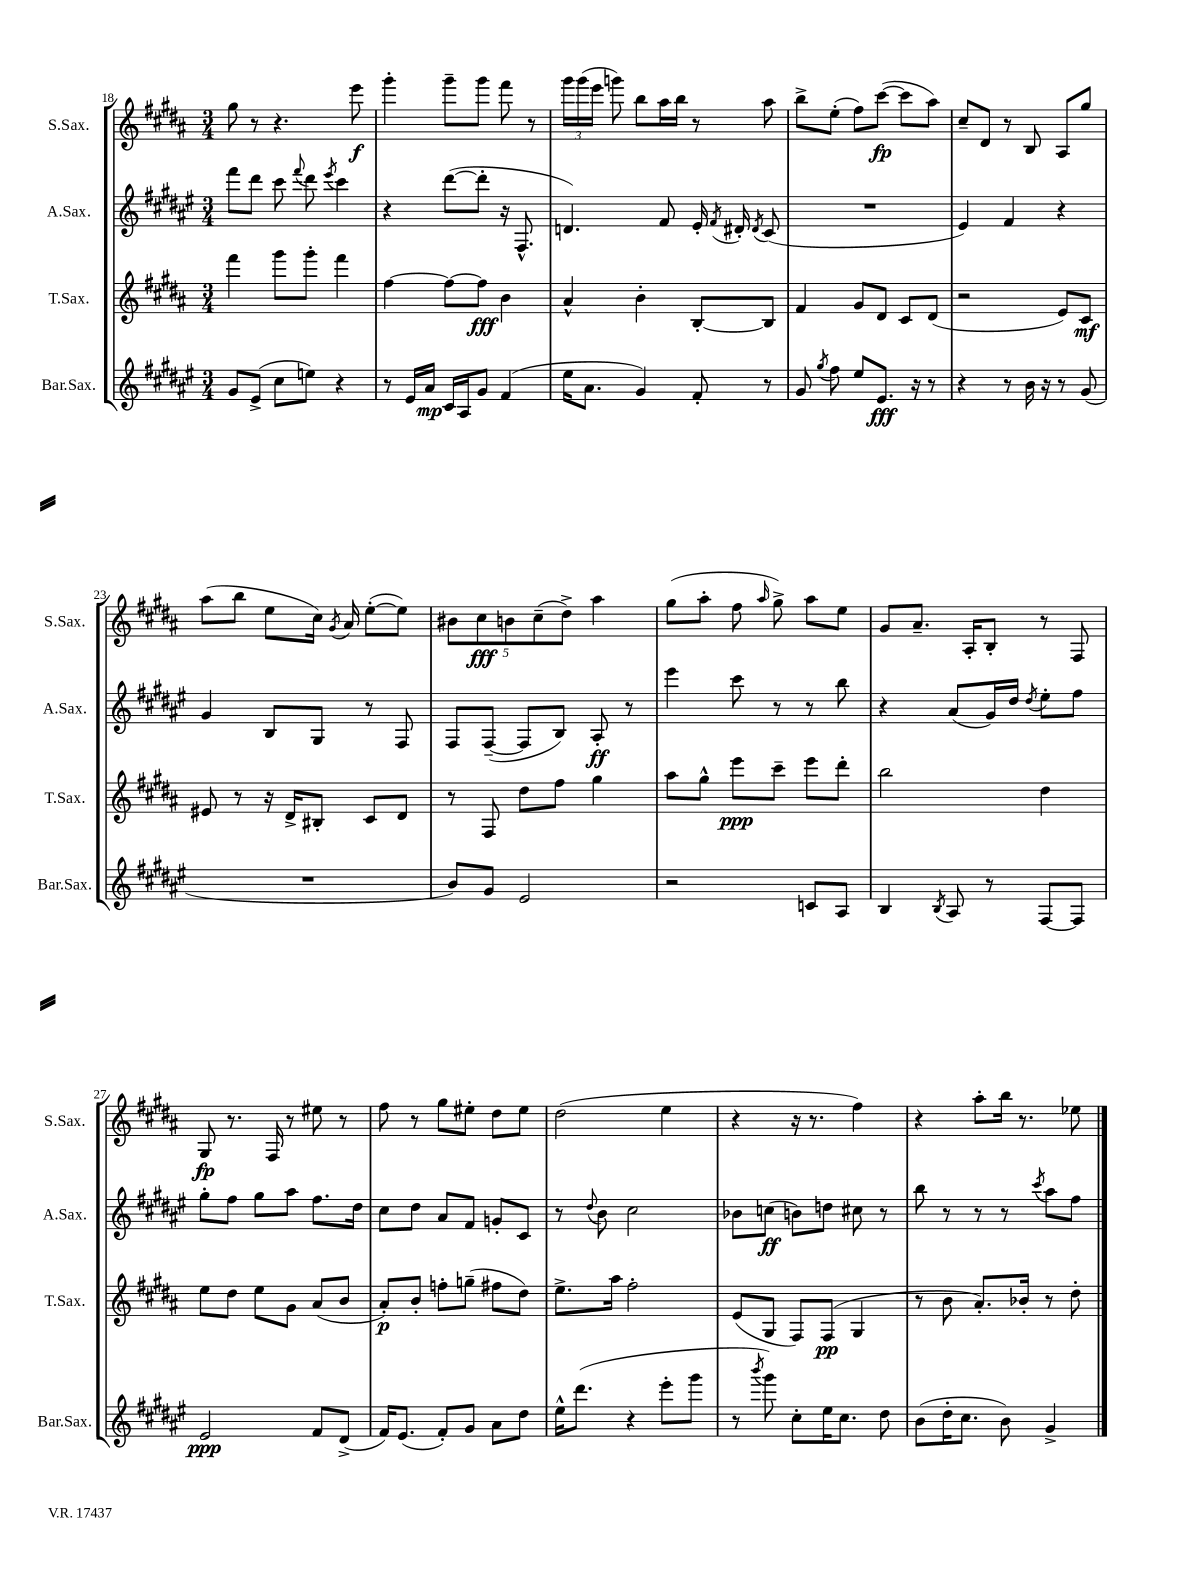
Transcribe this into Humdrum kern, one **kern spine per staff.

**kern	**kern	**kern	**kern
*staff4	*staff3	*staff2	*staff1
*clefG2	*clefG2	*clefG2	*clefG2
*k[f#c#g#d#a#e#]	*k[f#c#g#d#a#]	*k[f#c#g#d#a#e#]	*k[f#c#g#d#a#]
*M3/4	*M3/4	*M3/4	*M3/4
8g#	4fff#	8fff#	8gg#
(8e#^	.	8ddd#	8r
8cc#	8ggg#	8ccc#	4.r
.	.	8qqfff#	.
8ee)	8ggg#'	8ddd#	.
.	.	8qeee#	.
4r	4fff#	4ccc#	.
.	.	.	8eee
=	=	=	=
8r	[4ff#	4r	4ggg#'
16e#	.	.	.
16a#	.	.	.
16c#	8ff#_	([8ddd#	8ggg#~
16A#	.	.	.
8g#	8ff#]	8ddd#']	8ggg#
(4f#	4b	16r	8fff#
.	.	8.F#^^	.
.	.	.	8r
=	=	=	=
16ee#	4a#^^	4.d)	24ggg#
.	.	.	(24ggg#
8.a#	.	.	.
.	.	.	24eee
.	.	.	8ggg)
4g#)	4b'	.	8bb
.	.	8f#	16aa#
.	.	.	16bb
8f#'	[8B'	16e#'	8r
.	.	8qf#	.
.	.	16d#'	.
.	.	8qd#	.
8r	8B]	(8c#	8aa#
=	=	=	=
8g#	4f#	2.r	8bb^
8qgg#	.	.	.
8ff#	.	.	(8ee'
8ee#	8g#	.	8ff#)
8.e#	8d#	.	([8ccc#
.	8c#	.	8ccc#]
16r	.	.	.
8r	(8d#	.	8aa#)
=	=	=	=
4r	2r	4e#)	8cc#~
.	.	.	8d#
8r	.	4f#	8r
16b	.	.	8B
16r	.	.	.
8r	8e)	4r	8A#
(8g#	8c#	.	8gg#
=	=	=	=
2.r	8e#	4g#	(8aa#
.	8r	.	8bb
.	16r	8B	8ee
.	16d#^	.	.
.	8B#'	8G#	16cc#)
.	.	.	8qg#
.	.	.	16a#
.	8c#	8r	([8ee'
.	8d#	8F#	8ee])
=	=	=	=
8b)	8r	8F#	10b#
.	.	.	10cc#
8g#	8F#	([8F#~	.
.	.	.	10b
2e#	8dd#	8F#]	.
.	.	.	(10cc#~
.	8ff#	8B)	.
.	.	.	10dd#^)
.	4gg#	8A#'	4aa#
.	.	8r	.
=	=	=	=
2r	8aa#	4eee#	(8gg#
.	8gg#^^	.	8aa#'
.	8eee	8ccc#	8ff#
.	.	.	16qqaa#
.	8ccc#~	8r	8gg#^)
8c	8eee	8r	8aa#
8A#	8ddd#'	8bb	8ee
=	=	=	=
4B	2bb	4r	8g#
.	.	.	8.a#~
8qB	.	.	.
8A#	.	(8a#	.
.	.	.	16A#'
8r	.	16g#)	8B'
.	.	16dd#	.
.	.	8qdd#	.
[8F#	4dd#	8ee#'	8r
8F#]	.	8ff#	8F#
=	=	=	=
2e#	8ee	8gg#'	8G#
.	8dd#	8ff#	8.r
.	8ee	8gg#	.
.	.	.	16F#
.	8g#	8aa#	8r
8f#	(8a#	8.ff#	8ee#
(8d#^	8b	.	8r
.	.	16dd#	.
=	=	=	=
16f#)	8a#')	8cc#	8ff#
(8.e#	.	.	.
.	8b'	8dd#	8r
8f#')	8ff'	8a#	8gg#
8g#	(8gg~	8f#	8ee#'
8a#	8ff#	8g'	8dd#
8dd#	8dd#)	8c#	8ee#
=	=	=	=
16ee#^^	8.ee^	8r	(2dd#
(8.ddd#	.	.	.
.	.	8qqdd#	.
.	.	8b	.
.	16aa#	.	.
4r	2ff#'	2cc#	.
8eee#'	.	.	4ee
8ggg#	.	.	.
=	=	=	=
8r	(8e	8b-	4r
8qbbb	.	.	.
8ggg#)	8G#	(8cc	.
8cc#'	8F#)	8b)	16r
.	.	.	8.r
16ee#	(8F#	8dd	.
8.cc#	.	.	.
.	4G#	8cc#	4ff#)
8dd#	.	8r	.
=	=	=	=
(8b	8r	8bb	4r
16dd#'	8b	8r	.
8.cc#	.	.	.
.	8.a#')	8r	8aa#'
8b)	.	8r	16bb
.	16b-'	.	8.r
.	.	8qccc#	.
4g#^	8r	8aa#	.
.	8dd#'	8ff#	8ee-
==	==	==	==
*-	*-	*-	*-
